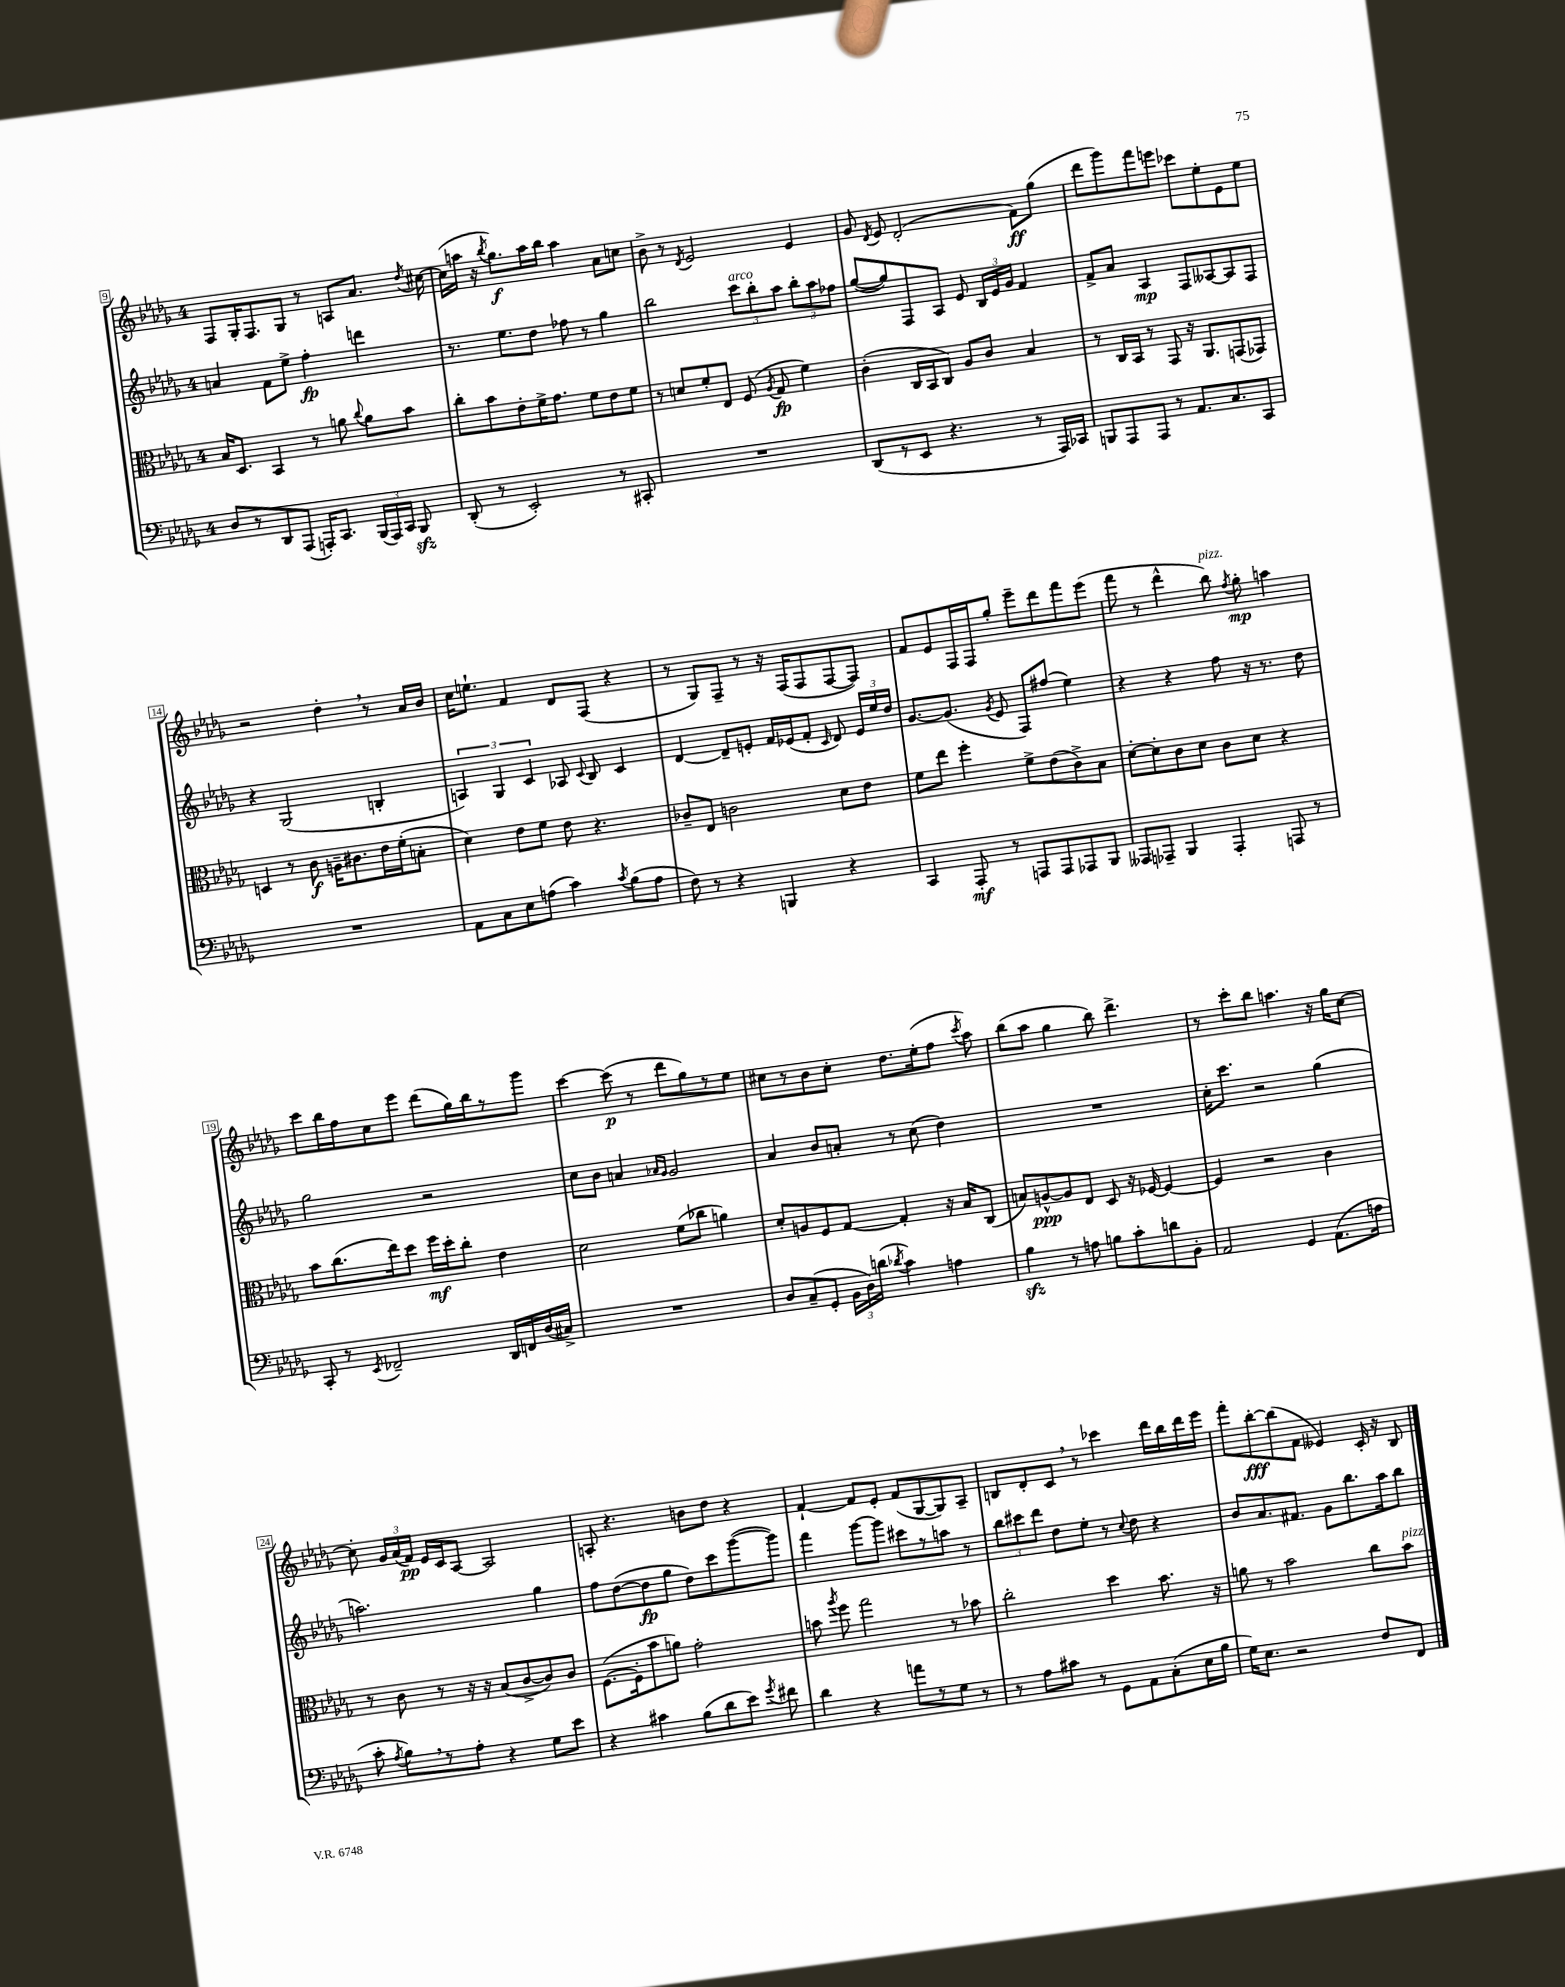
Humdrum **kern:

**kern	**dynam	**kern	**dynam	**kern	**dynam	**kern	**dynam
*part4	*part4	*part3	*part3	*part2	*part2	*part1	*part1
*staff4	*staff4	*staff3	*staff3	*staff2	*staff2	*staff1	*staff1
*clefF4	*	*clefC3	*	*clefG2	*	*clefG2	*
*k[b-e-a-d-g-]	*	*k[b-e-a-d-g-]	*	*k[b-e-a-d-g-]	*	*k[b-e-a-d-g-]	*
*M4/4	*	*M4/4	*	*M4/4	*	*M4/4	*
=9	=9	=9	=9	=9	=9	=9	=9
8D-/L	.	16B-/KL	.	4an/	.	8F/L	.
.	.	8.D-/J	.	.	.	.	.
8r	.	.	.	.	.	16G-'/K	.
.	.	.	.	.	.	8.F/	.
8DD-/	.	4BB-/	.	8f\L	.	.	.
(8AAA-/J	.	.	.	8ee-^\J	.	8G-/J	.
16AAAn'/KL)	.	8r	.	4ff'\	fp	8r	.
8.CC/J	.	.	.	.	.	.	.
.	.	8an\	.	.	.	8An/L	.
.	.	8qqcc/	.	.	.	.	.
(24BBB-/LL	.	8a\L	.	4dddn\	.	8.a-/J	.
24AAA/)	.	.	.	.	.	.	.
24CC/JJ	.	.	.	.	.	.	.
8BBB-zz/	.	8b-\J	.	.	.	.	.
.	.	.	.	.	.	8qdd-/	.
.	.	.	.	.	.	[16cc#X\	.
=10	=10	=10	=10	=10	=10	=10	=10
(8DD-'/	.	8cc'\L	.	8.r	.	(16cc#\LL]	.
.	.	.	.	.	.	16aan\JJ	.
8r	.	8b-\	.	.	.	16r	.
.	.	.	.	.	.	8qbb-/	.
.	.	.	.	8.ee-\L	.	8.gg-\L)	f
2EE-'/)	.	8e-'\	.	.	.	.	.
.	.	16f^\K	.	8dd-\J	.	16aa\L	.
.	.	8.g-\J	.	.	.	16bb-\JJ	.
.	.	.	.	8ff-X\	.	4aa\	.
.	.	8f\L	.	8r	.	.	.
8r	.	8e-\	.	4gg-\	.	8a-\L	.
8CC#X'/	.	8f\J	.	.	.	8ccn\J	.
=11	=11	=11	=11	=11	=11	=11	=11
1r	.	8r	.	2bb-\	.	8b-^\	.
.	.	8dn/L	.	.	.	8r	.
.	.	.	.	.	.	8qd-/	.
.	.	8f'/	.	.	.	2e-/	.
.	.	8E-/J	.	.	.	.	.
!	!	!	!	!LO:TX:a:i:t=arco	!	!	!
.	.	(8F/	.	12ccc\L	.	.	.
.	.	.	.	12bb-'\	.	.	.
.	.	8qA-/	.	.	.	.	.
.	.	8G-/	fp	.	.	.	.
.	.	.	.	12aa-\J	.	.	.
.	.	4f\)	.	12bb-'\L	.	4e-/	.
.	.	.	.	12aa-\	.	.	.
.	.	.	.	12ff-X\J	.	.	.
=12	=12	=12	=12	=12	=12	=12	=12
(8DD-/L	.	(4c'\	.	([8gg-/L	.	8g-/	.
.	.	.	.	.	.	8qd-/	.
8r	.	.	.	8gg-/])	.	8e-/	.
8EE-/J	.	16C/LL	.	8F/	.	(2d-'/	.
.	.	16BB-/J	.	.	.	.	.
4.r	.	8C/J)	.	8A-/J	.	.	.
.	.	8A-/L	.	8e-/	.	.	.
.	.	8c/J	.	24B-/LL	.	.	.
.	.	.	.	24e-/	.	.	.
.	.	.	.	24g-/JJ	.	.	.
8r	.	4B-/	.	4f/	.	8f\L)	ff
16AAA-/LL)	.	.	.	.	.	(8gg-\J	.
16CC-X/JJ	.	.	.	.	.	.	.
=13	=13	=13	=13	=13	=13	=13	=13
8BBBn/L	.	8r	.	8f^/L	.	8ddd-\L	.
8AAA-/	.	16C/LL	.	8a-/J	.	8ggg-\)	.
.	.	16BB-/JJ	.	.	.	.	.
8AAA-/J	.	8r	.	4A-/	mp	8fff\	.
8r	.	8GG-/	.	.	.	8eeen\J	.
8.AA-/L	.	16r	.	8F/L	.	8ccc-X\L	.
.	.	8.AA-/L	.	.	.	.	.
.	.	.	.	[8A--X/	.	8ee-'\	.
8.C/	.	.	.	.	.	.	.
.	.	(8GGn/	.	8A--/]	.	8e-\	.
8CC/J	.	8GG-X/J)	.	8F/J	.	8ee-\J	.
!!LO:LB:g=z
=14	=14	=14	=14	=14	=14	=14	=14
1r	.	4Dn/	.	4r	.	2r	.
.	.	8r	.	(2G-/	.	.	.
.	.	8c\	f	.	.	.	.
.	.	16An~\KL	.	.	.	4dd-',\	.
.	.	8.c#X\	.	.	.	.	.
.	.	16e-\L	.	4Bn'/	.	8r	.
.	.	(16f'\J	.	.	.	.	.
.	.	8Bn'\J	.	.	.	16a-/LL	.
.	.	.	.	.	.	16b-/JJ	.
=15	=15	=15	=15	=15	=15	=15	=15
8AA-\L	.	4d-\)	.	6An/)	.	16cc\KL	.
.	.	.	.	.	.	8.een`\J	.
8C\	.	.	.	.	.	.	.
.	.	.	.	6G-/	.	.	.
8E-\	.	8e-\L	.	.	.	4f/	.
.	.	.	.	6c/	.	.	.
(8An\J	.	8f\J	.	.	.	.	.
4c\)	.	8e-\	.	8A-X/	.	8d-/L	.
.	.	.	.	8qqc/	.	.	.
.	.	4.r	.	8B-/	.	(8F/J	.
8qc/	.	.	.	.	.	.	.
(8B-\L	.	.	.	4c/	.	4r	.
8A\J	.	.	.	.	.	.	.
=16	=16	=16	=16	=16	=16	=16	=16
8F\)	.	8c-X~/L	.	[4d-/	.	8r	.
8r	.	8E-/J	.	.	.	8G-/L)	.
4r	.	2cn\	.	8d-~/L]	.	8F~/J	.
.	.	.	.	8en'/J	.	8r	.
4BBBn/	.	.	.	16f/LL	.	16r	.
.	.	.	.	(16e-X/J	.	(16F/KL	.
.	.	.	.	8f'/J	.	8F/	.
.	.	.	.	16qqc/	.	.	.
4r	.	8d-\L	.	8d-/)	.	[8F/	.
.	.	8e-\J	.	24e-/LL	.	8F/J])	.
.	.	.	.	24ee-/	.	.	.
.	.	.	.	24dd-/JJ	.	.	.
=17	=17	=17	=17	=17	=17	=17	=17
4CC/	.	8f\L	.	[8.g-/L	.	8f/L	.
.	.	8ee-\J	.	.	.	8e-/	.
.	.	.	.	(8.g-/J]	.	.	.
8AAA-'/	mf	4ff'\	.	.	.	16F/L	.
.	.	.	.	.	.	16F/J	.
.	.	.	.	8qg-/	.	.	.
8r	.	.	.	8e-/	.	8gg-'/J	.
8AAAn/L	.	8f^\L	.	8F/L)	.	8eee-~\L	.
8AAA/	.	(8e-\	.	(8ff#X/J	.	8ddd-\	.
8AAA-X/	.	8c^\)	.	4ee-\)	.	8fff\	.
8BBB-/J	.	8B-\J	.	.	.	(8eee-\J	.
=18	=18	=18	=18	=18	=18	=18	=18
8AAA--X/L	.	[8d-'\L	.	4r	.	8fff\	.
8AAA-X~/J	.	8d-'\]	.	.	.	8r	.
4BBB-/	.	8c\	.	4r	.	4ddd-^^\	.
.	.	8d-\J	.	.	.	.	.
!	!	!	!	!	!	!LO:TX:a:i:t=pizz.	!
4AAA-'/	.	8c\L	.	8ff\	.	8bb-\)	.
.	.	.	.	.	.	8qff/	.
.	.	8d-\J	.	16r	.	8gg-'\	mp
.	.	.	.	8.r	.	.	.
8AAAn/	.	4r	.	.	.	4aan\	.
8r	.	.	.	8dd-\	.	.	.
!!LO:LB:g=z
=19	=19	=19	=19	=19	=19	=19	=19
8CC'/	.	8b-\L	.	2gg-\	.	8ccc\L	.
8r	.	(8.cc\	.	.	.	16bb-\L	.
.	.	.	.	.	.	16ff\J	.
8qEE-/	.	.	.	.	.	.	.
2FF-X~/	.	.	.	.	.	8cc\	.
.	.	16ee-\k)	.	.	.	.	.
.	.	8dd-\J	.	.	.	8eee-\J	.
.	.	16ff\LL	mf	2r	.	(8ddd-\L	.
.	.	16dd-'\J	.	.	.	.	.
.	.	8cc'\J	.	.	.	16gg-\L)	.
.	.	.	.	.	.	16bb-\J	.
16DD-/LL	.	4e-\	.	.	.	8r	.
16FFn/	.	.	.	.	.	.	.
(16D-/	.	.	.	.	.	8ggg-\J	.
16C#X^/JJ)	.	.	.	.	.	.	.
=20	=20	=20	=20	=20	=20	=20	=20
1r	.	2d-\	.	8cc\L	.	[4ccc\	.
.	.	.	.	8b-\J	.	.	.
.	.	.	.	4an/	.	(8ccc\]	p
.	.	.	.	.	.	8r	.
.	.	.	.	16qqa-X/LL	.	.	.
.	.	.	.	16qqg-/JJ	.	.	.
.	.	(8f\L	.	2g-/	.	8ddd-\L	.
.	.	8cc-X\J	.	.	.	8gg-\)	.
.	.	4an\)	.	.	.	8r	.
.	.	.	.	.	.	8ee-\J	.
=21	=21	=21	=21	=21	=21	=21	=21
8D-/L	.	8d-'/L	.	4a-/	.	8cc#X\L	.
(8C~/	.	8An/	.	.	.	8r	.
8GG-'/J	.	8F/	.	8b-/L	.	8b-\	.
24BB-\LL	.	[8G-/J	.	8an'/J	.	8cc#'\J	.
24D-\)	.	.	.	.	.	.	.
(24dn\JJ	.	.	.	.	.	.	.
8qd-X/	.	.	.	.	.	.	.
4c\)	.	4G-'/]	.	8r	.	8.dd-\L	.
.	.	.	.	(8cc\	.	.	.
.	.	.	.	.	.	(16ee-'\k	.
4An\	.	16r	.	4dd-\)	.	8ff\J	.
.	.	16B-/KL	.	.	.	.	.
.	.	.	.	.	.	8qccc/	.
.	.	(8C/J	.	.	.	8aa-\)	.
=22	=22	=22	=22	=22	=22	=22	=22
4B-zz\	.	8Bn/L)	.	1r	.	(8bb-\L	.
.	.	[8An^^/	ppp	.	.	8aa-\J	.
8r	.	8A/]	.	.	.	4gg-\	.
8An\	.	8E-/J	.	.	.	.	.
8Bn\L	.	8D-/	.	.	.	8bb-\)	.
8c'\	.	16r	.	.	.	4.ddd-^\	.
.	.	[16F-X/	.	.	.	.	.
8dn\	.	4F-/_	.	.	.	.	.
8BB-'\J	.	.	.	.	.	.	.
=23	=23	=23	=23	=23	=23	=23	=23
2AA-/	.	4F-/]	.	16cc'\KL	.	8r	.
.	.	.	.	8.ccc\J	.	.	.
.	.	.	.	.	.	8ccc'\L	.
.	.	2r	.	2r	.	8bb-\J	.
.	.	.	.	.	.	4.aan\	.
4GG-/	.	.	.	.	.	.	.
(8.AA-\L	.	4c\	.	(4gg-\	.	16r	.
.	.	.	.	.	.	16gg-\KL	.
.	.	.	.	.	.	[8cc\J	.
16An\Jk	.	.	.	.	.	.	.
!!LO:LB:g=z
=24	=24	=24	=24	=24	=24	=24	=24
8c'\	.	8r	.	2.aan\)	.	8cc'\]	.
8qA-/	.	.	.	.	.	.	.
8B-,\L)	.	8c\	.	.	.	24g-/LL	.
.	.	.	.	.	.	(24a-/	.
.	.	.	.	.	.	24f/JJ)	pp
8r	.	8r	.	.	.	16e-/LL	.
.	.	.	.	.	.	16c/J	.
8A-'\J	.	16r	.	.	.	[8A-/J	.
.	.	16r	.	.	.	.	.
4r	.	(8B-/L	.	.	.	2A-/]	.
.	.	[8c^/	.	.	.	.	.
8G-\L	.	8c/])	.	4gg-\	.	.	.
8e-\J	.	8c/J	.	.	.	.	.
=25	=25	=25	=25	=25	=25	=25	=25
4r	.	([8.F\L	.	8ff\L	.	8An'/	.
.	.	.	.	([8dd-\	.	4.r	.
.	.	16F'\k]	.	.	.	.	.
4c#X\	.	8b-\	.	8dd-\]	fp	.	.
.	.	8an\J)	.	8gg-\J	.	.	.
(8B-\L	.	2g-'\	.	8dd-\L)	.	8bn\L	.
8d-\	.	.	.	8ccc\	.	8dd-\J	.
8e-\J)	.	.	.	([8ggg-\	.	4r	.
8qg-/	.	.	.	.	.	.	.
8f#X\	.	.	.	8ggg-\J])	.	.	.
=26	=26	=26	=26	=26	=26	=26	=26
4d-\	.	8bn\	.	4fff\	.	[4f`/	.
.	.	8qaa-/	.	.	.	.	.
.	.	8ff\	.	.	.	.	.
4r	.	2gg-\	.	[8ggg-\L	.	8f/L]	.
.	.	.	.	8ggg-\J]	.	8e-'/J	.
8an\L	.	.	.	8ccc#X\L	.	(8f/L	.
8r	.	.	.	8r	.	[8G-/	.
8G-\J	.	8r	.	8aan\J	.	8G-/])	.
8r	.	8b-X\	.	8r	.	8A-~/J	.
=27	=27	=27	=27	=27	=27	=27	=27
8r	.	2cc'\	.	12bb-\L	.	8Bn/L	.
.	.	.	.	12ccc#X\	.	.	.
8A-\L	.	.	.	.	.	8d-'/	.
.	.	.	.	12ddd-\J	.	.	.
8c#X\J	.	.	.	8dd-\L	.	8c,/J	.
8r	.	.	.	8ee-'\J	.	8r	.
8GG-\L	.	4dd-\	.	8r	.	4ccc-X\	.
.	.	.	.	8qqcc/	.	.	.
8AA-\	.	.	.	8dd-\	.	.	.
(8C'\	.	8.b-\	.	4r	.	16ddd-\LL	.
.	.	.	.	.	.	16bb-\	.
16E-\L	.	.	.	.	.	16ddd-\	.
16B-\JJ	.	16r	.	.	.	16eee-\JJ	.
=28	=28	=28	=28	=28	=28	=28	=28
16G-\KL)	.	8an\	.	8b-/L	.	8fff'\L	.
8.E-\J	.	.	.	.	.	.	.
.	.	8r	.	8.a-/	.	[8bb-'\	fff
2r	.	2b-\	.	.	.	(8bb-\]	.
.	.	.	.	8.f#X/J	.	.	.
.	.	.	.	.	.	8f\J	.
.	.	.	.	8g-\L	.	4e--X/)	.
.	.	.	.	8.bb-\	.	.	.
8F/L	.	8cc\L	.	.	.	16c'/	.
.	.	.	.	16aa-\k	.	16r	.
!	!	!LO:TX:a:i:t=pizz.	!	!	!	!	!
8FF/J	.	8b-\J	.	8bb-\J	.	8B-/	.
==	==	==	==	==	==	==	==
*-	*-	*-	*-	*-	*-	*-	*-
